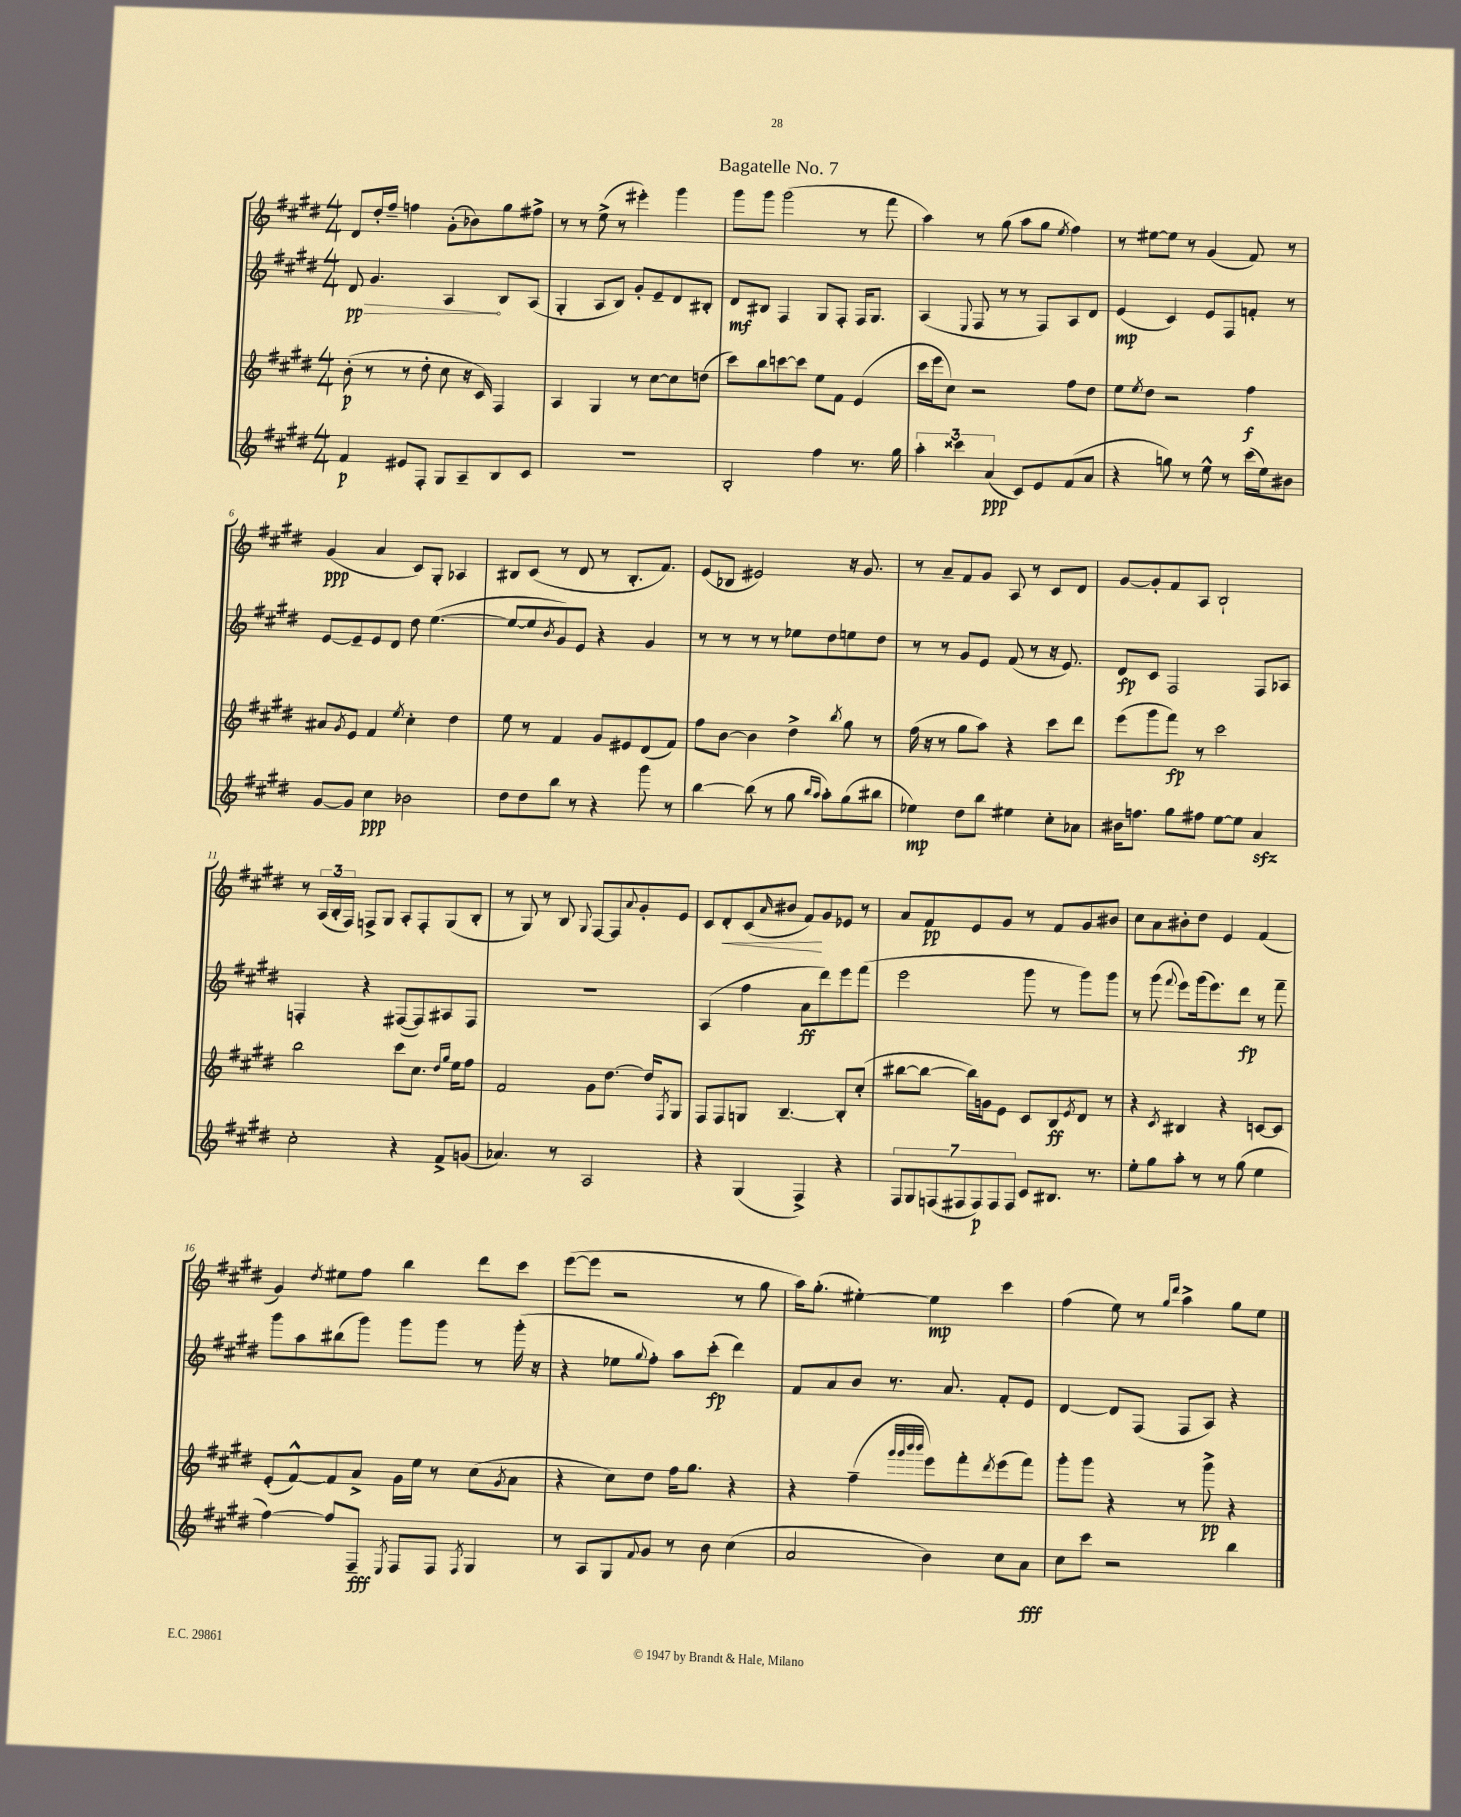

**kern	**kern	**kern	**kern
*staff4	*staff3	*staff2	*staff1
*clefG2	*clefG2	*clefG2	*clefG2
*k[f#c#g#d#]	*k[f#c#g#d#]	*k[f#c#g#d#]	*k[f#c#g#d#]
*M4/4	*M4/4	*M4/4	*M4/4
4f#/	(8b'\	8d#/	8d#/L
.	8r	4.g#/	16dd#'/L
.	.	.	16ff#~/JJ
8e#/L	8r	.	4ff\
8F#'/J	8dd#'\	.	.
8G#/L	8cc#\	4A/	(8g#'\L
8A~/	16r	.	8b-\)
.	16c#/)	.	.
8B/	4F#/	8B/L	8gg#\
8c#/J	.	(8A/J	8ff#^\J
=	=	=	=
1r	4A/	4G#'/	8r
.	.	.	8r
.	4G#/	8A/L	(8ee^\
.	.	8B/J)	8r
.	8r	8g#'/L	4eee#'\)
.	[8cc#\L	8e~/	.
.	8cc#\]	8d#/	4ggg#\
.	(8dd\J	8B#'/J	.
=	=	=	=
2B'/	8ccc#\L)	8d#/L	8ggg#\L
.	8bb\	8B#/J	8ggg#\J
.	[8ccc\	4F#/	(2ggg#\
.	8ccc\]J	.	.
4ff#\	8ee\L	8G#/L	.
.	8f#\J	8F#'/J	.
8.r	(4e/	16F#/LK	8r
.	.	8.G#/J	.
.	.	.	8fff#\
16gg#\	.	.	.
=	=	=	=
6aa'\	16ccc#\LL	(4A/	4aa\)
.	16eee\J	.	.
.	8cc#\J)	.	.
6ccc##\	.	.	.
.	.	8qqE/	.
.	2r	8F#/	8r
(6a/	.	.	.
.	.	8r	(8gg#\
8c#/L)	.	8r	8aa\L
8e/	.	8F#/L)	8gg#\J
.	.	.	8qee/
(8f#/	8ff#\L	8A/	4ff#\)
8a/J	8dd#\J	8d#/J	.
=	=	=	=
4r	8ee\L	(4e/	8r
.	8qee/	.	.
.	8dd#\J	.	[8ee#\L
8gg\)	2r	4c#/)	8ee#\]J
8r	.	.	8r
8ee^^\	.	8e/L	(4g#/
8r	.	8F#/	.
(16ccc#\LL	4ff#\	8f'/J	8f#/)
16ee\J)	.	.	.
8b#\J	.	8r	8r
=	=	=	=
[8g#/L	8a#/L	[8e/L	(4g#/
.	8qg#/	.	.
8g#/]J	8e/J	8e~/]	.
4cc#\	4f#/	8e/	4a/
.	.	8d#/J	.
.	8qee/	.	.
2b-\	4cc#'\	8dd#\	8c#/L)
.	.	([4.ee\	8G#'/J
.	4dd#\	.	4A-/
=	=	=	=
8dd#\L	8ee\	8ee/_L	8B#/L
8dd#\	8r	8ee/]	(8c#/J
.	.	8qb/	.
8bb\J	4f#/	8g#/)	8r
8r	.	8e/J	8d#/
4r	8g#/L	4r	8r
.	8e#/	.	8.B#'/L
8ggg#\	(8d#/	4g#/	.
.	.	.	8.f#/J)
8r	8f#/J)	.	.
=	=	=	=
[4bb\	8ff#\L	8r	(8e/L
.	[8b\J	8r	8B-/J
(8bb\]	4b\]	8r	2e#/)
8r	.	8r	.
8gg#\	4dd#^\	8ee-\L	.
16qqbb/LL	.	.	.
16qqaa/JJ	.	.	.
8aa'\L)	.	8dd#\	.
.	8qbb/	.	.
(8gg#\	8gg#\	8ee\	16r
.	.	.	8.g#/
8bb#\J	8r	8dd#\J	.
=	=	=	=
4ee-\)	(16ff#\	8r	8r
.	16r	.	.
.	8r	8r	8a~/L
8dd#\L	8gg#\L	8g#/L	8f#/
8bb\J	8aa\J)	8e/J	8g#/J
4ee#\	4r	(8f#/	8A/
.	.	8r	8r
8cc#'\L	8ccc#\L	16r	8c#/L
.	.	8.e/)	.
8a-\J	8ddd#\J	.	8d#/J
=	=	=	=
16b#\LK	(8eee\L	8d#/L	[8g#/L
8.ff\J	.	.	.
.	8ggg#\	8c#/J	8g#'/]
8gg#\L	8fff#\J)	2F#/	8f#/
8ff#\J	8r	.	8A/J
[8ee\L	2ccc#\	.	2B`/
8ee\]J	.	.	.
4a/	.	8F#/L	.
.	.	8A-/J	.
=	=	=	=
2cc#'\	2bb\	4F'/	8r
.	.	.	(24A/LL
.	.	.	24B'/
.	.	.	24F#/JJ)
.	.	4r	8F^/L
.	.	.	8G#/J
4r	8ccc#\L	([8F#/L	8A'/L
.	8.cc#\J	8F#/])	8F'/
8f#^/L	.	8A#/	(8G#/
.	16qqdd#/LL	.	.
.	16qqgg#/JJ	.	.
.	16ee\LK	.	.
(8g/J	8ff#\J	8F#/J	8B'/J
=	=	=	=
4.a-/)	2f#/	1r	8r
.	.	.	8G#/)
.	.	.	8r
8r	.	.	8B/
.	.	.	8qqG#/
2A/	8g#\L	.	[8F#/L
.	[8.dd#\J	.	8F#/]
.	.	.	8qqa/
.	.	.	8g#'/
.	16dd#/]LK	.	.
.	8qF#/	.	.
.	8G#/J	.	8e/J
=	=	=	=
4r	8F#/L	(4A/	8c#/L
.	8F#/	.	8d#'/
(4G#/	8G/J	4ff#\	(8c#/
.	.	.	16qqa/
.	[4.B~/	.	8b#/J
4F#^/)	.	8a\L	8f#/L)
.	.	8ddd#\)	8g#/
4r	8B'/]L	8eee\	8e-/J
.	(8cc#'/J	(8fff#\J	8r
=	=	=	=
14F#/L	[8bb#\L	2eee\	8a/L
14G#/	.	.	.
.	8bb#\_J	.	8f#/
(14F/	.	.	.
14F#/	.	.	.
.	16bb#\]LL)	.	8e/
14F#/)	.	.	.
.	16g\J	.	.
14F#/	.	.	.
.	8e\J	.	8g#/J
14F#/J	.	.	.
8c#/L	8c#/L	8ggg#\	8r
8.B#/J	8B/	8r	8f#/L
.	8qe/	.	.
.	8d#/J	8ggg#\L)	8g#/
8.r	.	.	.
.	8r	8ggg#\J	8b#/J
=	=	=	=
8ee'\L	4r	8r	8cc#\L
8gg#\	.	(8ggg#\	8a\
.	8qc#/	8qqfff#/	.
8aa'\J	4B#/	8eee\L)	8b#'\
8r	.	(16ggg#\k	8dd#\J
.	.	8.eee\)	.
8r	4r	.	4e/
(8gg#\	.	8ddd#\J	.
4ee\	[8c/L	8r	(4f#/
.	8c/]J	8fff#~\	.
=	=	=	=
[4ff#\)	(8e'/L	8ggg#\L	4g#/)
.	[8f#^^/)	8aa\	.
.	.	.	8qdd#/
8ff#/]L	8f#/]	(8bb#\	8ee#\L
8F#~/J	8a^/J	8ggg#\J)	8ff#\J
8qE/	.	.	.
8F#/L	16g#\LL	8ggg#\L	4bb\
.	16ee\JJ	.	.
8F#/J	8r	8ggg#\J	.
8qF#/	.	.	.
4G#/	(8cc#\L	8r	8ddd#\L
.	8qg#/	.	.
.	8a\J	(16ggg#'\	8ccc#\J
.	.	16r	.
=	=	=	=
8r	4r	4r	([8eee\L
8A/L	.	.	8eee\]J
8G#/	8cc#\L)	8ee-\L	2r
8qqf#/	.	8qqgg#/	.
8g#/J	8dd#\J	8ff#'\J)	.
8r	16ff#\LK	8aa\L	.
.	8.gg#\J	.	.
8b\	.	(8ccc#'\J	.
(4cc#\	4r	4ddd#\)	8r
.	.	.	8gg#\
=	=	=	=
2a/	4r	8f#/L	16aa\LK)
.	.	.	(8.gg#'\J
.	.	8a/	.
.	(4ff#~\	8b/J	[4ee#'\)
.	.	8.r	.
.	32qqggg#/LLL	.	.
.	32qqggg#/	.	.
.	32qqbbb/	.	.
.	32qqbbb/JJJ	.	.
4b\)	8eee\L)	.	4ee#\]
.	.	8.a/	.
.	8fff#'\	.	.
.	8qddd#/	.	.
8cc#\L	(8eee\	8f#'/L	4ccc#\
8a\J	8fff#\J)	8e/J	.
=	=	=	=
8cc#\L	8ggg#'\L	[4d#/	(4ff#\
8ccc#\J	8ggg#\J	.	.
2r	4r	8d#/]L	8ee\)
.	.	(8F#/J	8r
.	.	.	16qqgg#/LL
.	.	.	16qqddd#/JJ
.	8r	8F#/L	4aa^\
.	8ggg#^\	8A/J)	.
4bb\	4r	4r	8gg#\L
.	.	.	8ee\J
==	==	==	==
*-	*-	*-	*-
